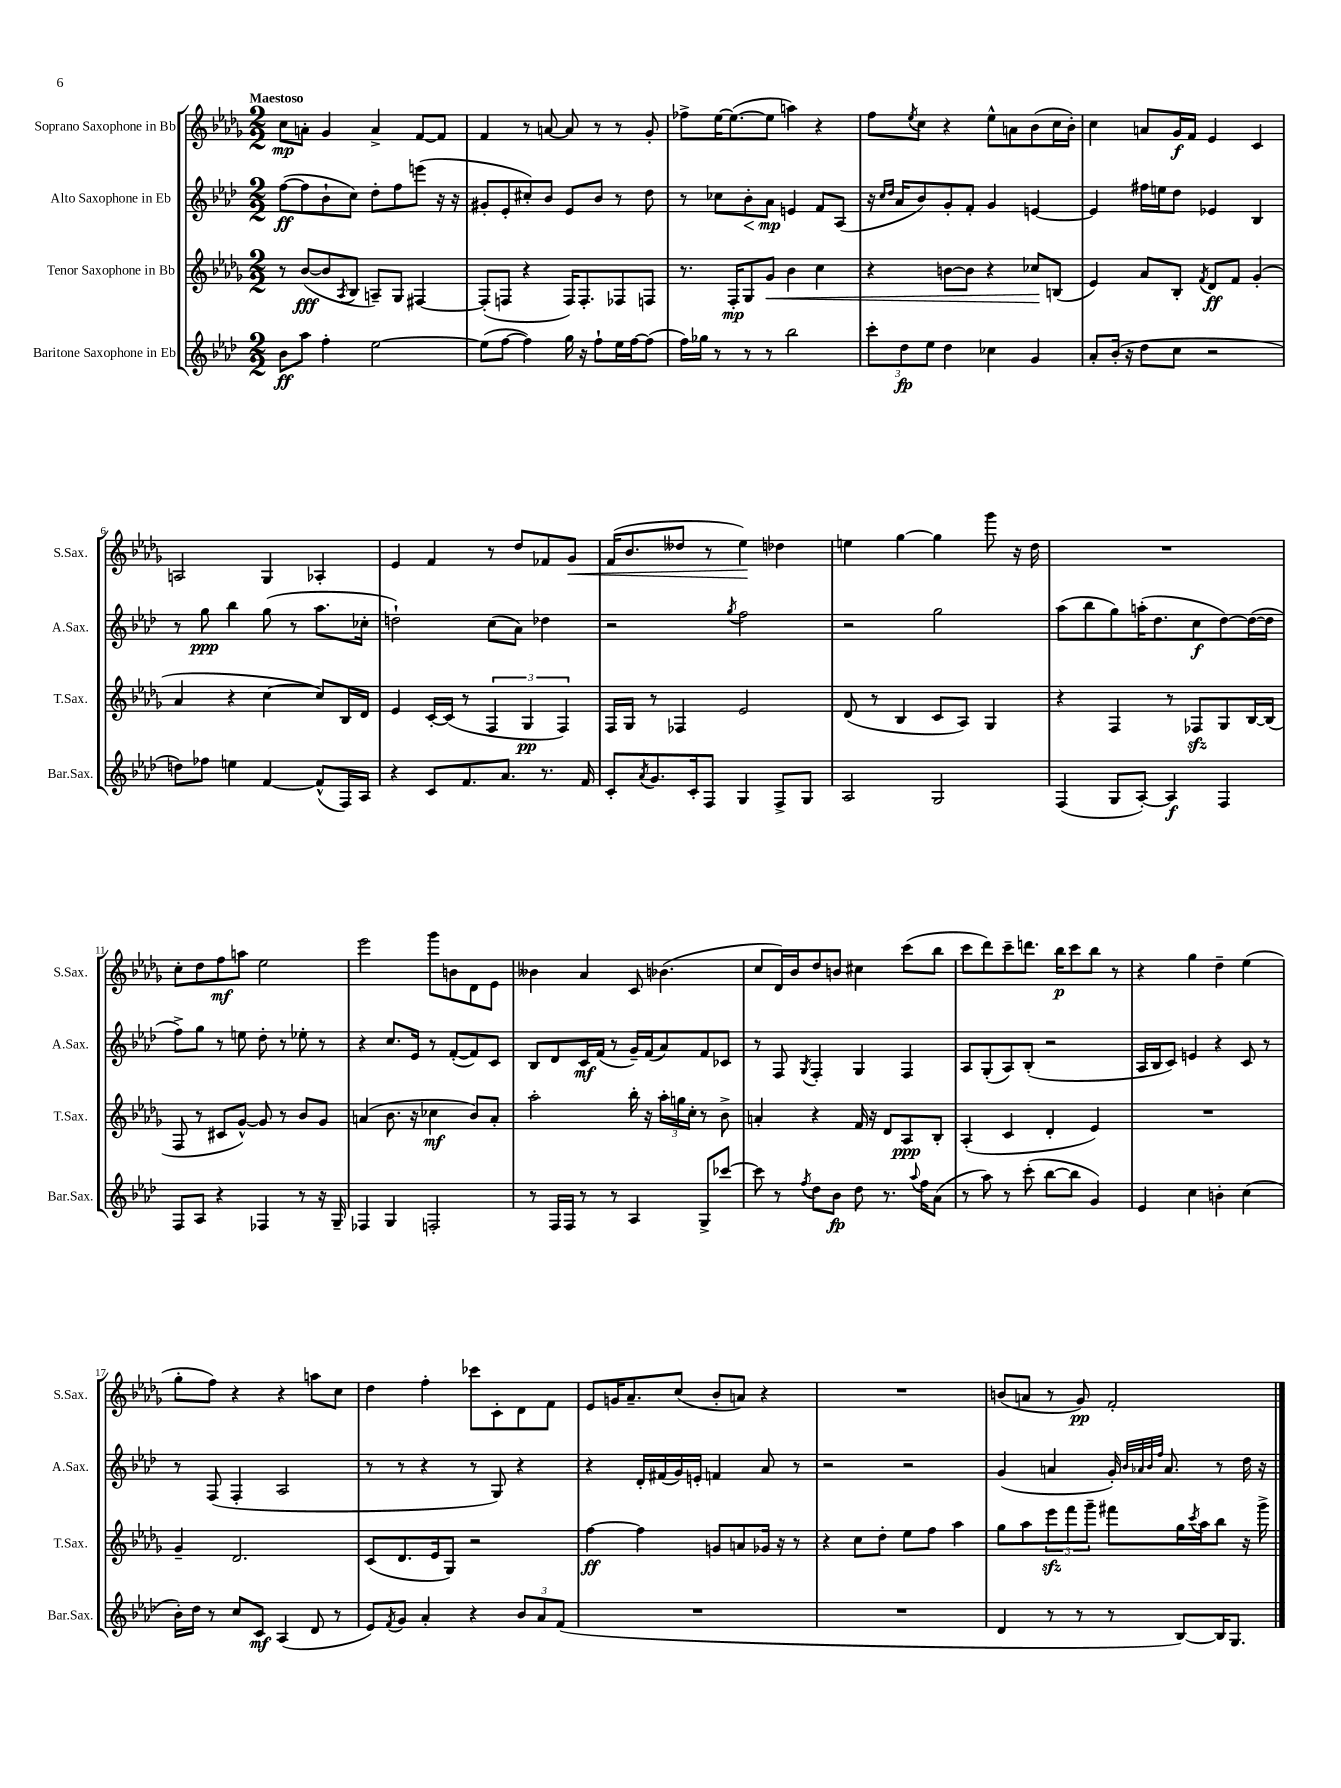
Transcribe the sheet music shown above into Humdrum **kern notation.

**kern	**dynam	**kern	**dynam	**kern	**dynam	**kern	**dynam
*part4	*part4	*part3	*part3	*part2	*part2	*part1	*part1
*staff4	*staff4	*staff3	*staff3	*staff2	*staff2	*staff1	*staff1
*I"Baritone Saxophone in Eb	*	*I"Tenor Saxophone in Bb	*	*I"Alto Saxophone in Eb	*	*I"Soprano Saxophone in Bb	*
*I'Bar.Sax.	*	*I'T.Sax.	*	*I'A.Sax.	*	*I'S.Sax.	*
*clefG2	*	*clefG2	*	*clefG2	*	*clefG2	*
*k[b-e-a-d-]	*	*k[b-e-a-d-g-]	*	*k[b-e-a-d-]	*	*k[b-e-a-d-g-]	*
*M2/2	*	*M2/2	*	*M2/2	*	*M2/2	*
=1	=1	=1	=1	=1	=1	=1	=1
!	!	!	!	!	!	!LO:TX:a:B:t=Maestoso	!
8b-\L	ff	8r	.	([8ff\L	ff	8cc\L	mp
8aa-\J	.	([8b-/L	fff	8ff\]	.	8an'\J	.
4ff'\	.	8b-/]	.	8b-`\	.	4g-/	.
.	.	8qA-/	.	.	.	.	.
.	.	8B-/J	.	8cc\J)	.	.	.
[2ee-\	.	8An~/L)	.	8dd-'\L	.	4a^/	.
.	.	8G-/J	.	8ff\	.	.	.
.	.	[4F#X/	.	(8eeen\J	.	[8f/L	.
.	.	.	.	16r	.	8f/J]	.
.	.	.	.	16r	.	.	.
=2	=2	=2	=2	=2	=2	=2	=2
(8ee-\L]	.	(8F#'/L]	.	8g#X'/L	.	4f/	.
[8ff\J	.	8Fn/J	.	8e-'/	.	.	.
4ff\])	.	4r	.	8cc#X'/)	.	8r	.
.	.	.	.	8b-/J	.	[8an/	.
16gg\	.	16F/KL)	.	8e-/L	.	8a/]	.
16r	.	8.F'/	.	.	.	.	.
8ff`\L	.	.	.	8b-/J	.	8r	.
16ee-\L	.	8F-X/	.	8r	.	8r	.
[16ff\J	.	.	.	.	.	.	.
(8ff\J]	.	8Fn/J	.	8dd-\	.	8g-'/	.
=3	=3	=3	=3	=3	=3	=3	=3
16ff\LL)	.	8.r	.	8r	.	8ff-X^\L	.
16gg-X\JJ	.	.	.	.	.	.	.
8r	.	.	.	8cc-X\L	.	[16ee-\K	.
.	.	16F'/KL	mp	.	.	(8.ee-\_	.
!	!	!	!	!	!LO:HP:b	!	!
8r	.	8G-/	.	8b-'\	<	.	.
!	!	!	!LO:HP:b	!	!	!	!
8r	.	8g-/J	<	8a-\J	mp	8ee-\J]	.
2bb-\	.	4b-\	.	4en/	[	4aan\)	.
.	.	4cc\	.	8f/L	.	4r	.
.	.	.	.	(8A-/J	.	.	.
=4	=4	=4	=4	=4	=4	=4	=4
12ccc'\L	.	4r	.	16r	.	8ff\L	.
.	.	.	.	16qqcc/LL	.	.	.
.	.	.	.	16qqdd-/JJ	.	.	.
.	.	.	.	16a-/KL	.	.	.
12dd-\	fp	.	.	.	.	.	.
.	.	.	.	.	.	8qee-/	.
.	.	.	.	8b-/)	.	8cc\J	.
12ee-\J	.	.	.	.	.	.	.
4dd-\	.	[8bn\L	.	8g'/	.	4r	.
.	.	8b\J]	.	8f'/J	.	.	.
4cc-X\	.	4r	.	4g/	.	8ee-^^\L	.
.	.	.	.	.	.	8an\	.
4g/	.	8cc-X/L	.	[4en/	.	(8b-\	.
.	.	(8Bn/J	[	.	.	16cc\L	.
.	.	.	.	.	.	16b-'\JJ)	.
=5	=5	=5	=5	=5	=5	=5	=5
8a-'/L	.	4e-/)	.	4e/]	.	4cc\	.
(16b-'/Jk	.	.	.	.	.	.	.
16r	.	.	.	.	.	.	.
8dd-\L	.	8a-/L	.	16ff#X\LL	.	8an/L	.
.	.	.	.	16een\J	.	.	.
8cc\J	.	8B-'/J	.	8dd-\J	.	16g-/L	f
.	.	.	.	.	.	16f/JJ	.
.	.	8qf/	.	.	.	.	.
2r	.	8d-/L	ff	4e-X/	.	4e-/	.
.	.	8f/J	.	.	.	.	.
.	.	(4g-'/	.	4B-/	.	4c/	.
!!LO:LB:g=z
=6	=6	=6	=6	=6	=6	=6	=6
8ddn\L)	.	4a-/	.	8r	.	2An/	.
8ff-X\J	.	.	.	8gg\	ppp	.	.
4een\	.	4r	.	4bb-\	.	.	.
[4f/	.	[4cc\	.	(8gg\	.	4G-/	.
.	.	.	.	8r	.	.	.
(8f^^/L]	.	8cc/L])	.	8.aa-\L	.	4A-X'/	.
16F/L)	.	16B-/L	.	.	.	.	.
16A-/JJ	.	16d-/JJ	.	16cc-X'\Jk	.	.	.
=7	=7	=7	=7	=7	=7	=7	=7
4r	.	4e-/	.	2ddn`\)	.	4e-/	.
8c/L	.	[16c'/LL	.	.	.	4f/	.
.	.	(16c/JJ]	.	.	.	.	.
8.f/	.	8r	.	.	.	.	.
.	.	6F/	.	(8cc\L	.	8r	.
8.a-/J	.	.	.	.	.	.	.
.	.	.	.	8a-\J)	.	8dd-/L	.
.	.	6G-/	pp	.	.	.	.
8.r	.	.	.	4dd-X\	.	8f-X/	.
.	.	6F/)	.	.	.	.	.
!	!	!	!	!	!	!	!LO:HP:b
.	.	.	.	.	.	8g-/J	<
16f/	.	.	.	.	.	.	.
=8	=8	=8	=8	=8	=8	=8	=8
8c'/L	.	16F/LL	.	2r	.	(16f/KL	.
.	.	16G-/JJ	.	.	.	8.b-/	.
8qa-/	.	.	.	.	.	.	.
8.g/	.	8r	.	.	.	.	.
.	.	4F-X/	.	.	.	8dd--X/J	.
16c'/k	.	.	.	.	.	.	.
8F/J	.	.	.	.	.	8r	.
.	.	.	.	8qgg/	.	.	.
4G/	.	2e-/	.	2ff\	.	4ee-\)	.
8F^/L	.	.	.	.	.	4dd-X\	[
8G/J	.	.	.	.	.	.	.
=9	=9	=9	=9	=9	=9	=9	=9
2A-/	.	(8d-/	.	2r	.	4een\	.
.	.	8r	.	.	.	.	.
.	.	4B-/	.	.	.	[4gg-\	.
2G/	.	8c/L	.	2gg\	.	4gg-\]	.
.	.	8A-/J)	.	.	.	.	.
.	.	4G-/	.	.	.	8ggg-\	.
.	.	.	.	.	.	16r	.
.	.	.	.	.	.	16dd-\	.
=10	=10	=10	=10	=10	=10	=10	=10
(4F/	.	4r	.	(8aa-\L	.	1r	.
.	.	.	.	8bb-\	.	.	.
8G/L	.	4F/	.	8gg\)	.	.	.
[8A-'/J)	.	.	.	(16aan'\K	.	.	.
.	.	.	.	8.dd-\	.	.	.
4A-/]	f	8r	.	.	.	.	.
.	.	8F-Xzz/L	.	8cc\	f	.	.
4F/	.	8G-/	.	[8dd-\)	.	.	.
.	.	[16B-/L	.	(16dd-\L_	.	.	.
.	.	(16B-/JJ]	.	16dd-\JJ]	.	.	.
!!LO:LB:g=z
=11	=11	=11	=11	=11	=11	=11	=11
8F/L	.	8F/	.	8ff^\L)	.	8cc'\L	.
8A-/J	.	8r	.	8gg\J	.	8dd-\	.
4r	.	8c#X/L	.	8r	.	8ff\	mf
.	.	[8g-^^/J)	.	8een\	.	8aan\J	.
4F-X/	.	8g-/]	.	8dd-'\	.	2ee-\	.
.	.	8r	.	8r	.	.	.
8r	.	8b-/L	.	8ee-X'\	.	.	.
16r	.	8g-/J	.	8r	.	.	.
16G~/	.	.	.	.	.	.	.
=12	=12	=12	=12	=12	=12	=12	=12
4F-X/	.	(4an/	.	4r	.	2eee-\	.
4G/	.	8.b-\	.	8.cc/L	.	.	.
.	.	16r	.	16e-/Jk	.	.	.
2Fn'/	.	4cc-X\	mf	8r	.	8ggg-\L	.
.	.	.	.	([8f'/L	.	8bn\	.
.	.	8b-/L)	.	8f/])	.	8d-\	.
.	.	8a'/J	.	8c/J	.	8e-\J	.
=13	=13	=13	=13	=13	=13	=13	=13
8r	.	2aa-'\	.	8B-/L	.	4b--X\	.
16F/LL	.	.	.	8d-/	.	.	.
16F/JJ	.	.	.	.	.	.	.
8r	.	.	.	16c/L	mf	4a-/	.
.	.	.	.	(16f/JJ	.	.	.
8r	.	.	.	8r	.	.	.
4A-/	.	16bb-'\	.	16g~/LL)	.	8c/	.
.	.	16r	.	(16f/J	.	.	.
.	.	24aa-'\LL	.	8a-/)	.	(4.b-X\	.
.	.	24ggn\	.	.	.	.	.
.	.	24cc'\JJ	.	.	.	.	.
8G^/L	.	8r	.	8f/	.	.	.
[8ccc-X/J	.	8b-^\	.	8c-X/J	.	.	.
=14	=14	=14	=14	=14	=14	=14	=14
8ccc-\]	.	4an'/	.	8r	.	8cc/L	.
8r	.	.	.	8F/	.	16d-/L)	.
.	.	.	.	.	.	16b-/J	.
8qff/	.	.	.	8qG/	.	.	.
8dd-\L	.	4r	.	4F'/	.	8dd-/	.
8b-\J	fp	.	.	.	.	8bn/J	.
8dd-\	.	16f/	.	4G/	.	4cc#X\	.
.	.	16r	.	.	.	.	.
8.r	.	8d-/L	.	.	.	.	.
.	.	8A-/	ppp	4F/	.	(8ccc\L	.
8qqaa-/	.	.	.	.	.	.	.
16ff\KL	.	.	.	.	.	.	.
(8a-\J	.	8B-'/J	.	.	.	8bb-\J	.
=15	=15	=15	=15	=15	=15	=15	=15
8r	.	(4A-'/	.	8A-/L	.	8ccc\L	.
8aa-\)	.	.	.	(8G'/	.	8ddd-\)	.
8r	.	4c/	.	8A-/)	.	8ccc~\	.
(8ccc'\	.	.	.	(8B-'/J	.	8.dddn\J	.
[8bb-\L	.	4d-'/	.	2r	.	.	.
.	.	.	.	.	.	16bb-\KL	p
8bb-\J]	.	.	.	.	.	8ccc\	.
4g/)	.	4e-/)	.	.	.	8bb-\J	.
.	.	.	.	.	.	8r	.
=16	=16	=16	=16	=16	=16	=16	=16
4e-/	.	1r	.	16A-/LL	.	4r	.
.	.	.	.	16B-/J	.	.	.
.	.	.	.	8c/J)	.	.	.
4cc\	.	.	.	4en/	.	4gg-\	.
4bn'\	.	.	.	4r	.	4dd-~\	.
(4cc\	.	.	.	8c/	.	(4ee-\	.
.	.	.	.	8r	.	.	.
!!LO:LB:g=z
=17	=17	=17	=17	=17	=17	=17	=17
16b-'\LL)	.	4g-~/	.	8r	.	8gg-'\L	.
16dd-\JJ	.	.	.	.	.	.	.
8r	.	.	.	(8F/	.	8ff\J)	.
8cc/L	.	2.d-/	.	4F'/	.	4r	.
8c/J	mf	.	.	.	.	.	.
(4A-/	.	.	.	2A-/	.	4r	.
8d-/	.	.	.	.	.	8aan\L	.
8r	.	.	.	.	.	8cc\J	.
=18	=18	=18	=18	=18	=18	=18	=18
8e-/L)	.	(8c/L	.	8r	.	4dd-\	.
8qf/	.	.	.	.	.	.	.
8g/J	.	8.d-/	.	8r	.	.	.
4a-'/	.	.	.	4r	.	4ff'\	.
.	.	16e-/k	.	.	.	.	.
.	.	8G-/J)	.	.	.	.	.
4r	.	2r	.	8r	.	8ccc-X\L	.
.	.	.	.	8G/)	.	8c'\	.
12b-/L	.	.	.	4r	.	8d-\	.
12a-/	.	.	.	.	.	.	.
.	.	.	.	.	.	8f\J	.
(12f/J	.	.	.	.	.	.	.
=19	=19	=19	=19	=19	=19	=19	=19
1r	.	[4ff\	ff	4r	.	8e-/L	.
.	.	.	.	.	.	16gn/K	.
.	.	.	.	.	.	8.a-~/	.
.	.	4ff\]	.	16d-'/LL	.	.	.
.	.	.	.	(16f#X/	.	.	.
.	.	.	.	16g/)	.	(8cc/J	.
.	.	.	.	16en'/JJ	.	.	.
.	.	8gn/L	.	4fn/	.	8b-'/L	.
.	.	8an/	.	.	.	8an/J)	.
.	.	16g-X/Jk	.	8a-/	.	4r	.
.	.	16r	.	.	.	.	.
.	.	8r	.	8r	.	.	.
=20	=20	=20	=20	=20	=20	=20	=20
1r	.	4r	.	2r	.	1r	.
.	.	8cc\L	.	.	.	.	.
.	.	8dd-'\J	.	.	.	.	.
.	.	8ee-\L	.	2r	.	.	.
.	.	8ff\J	.	.	.	.	.
.	.	4aa-\	.	.	.	.	.
=21	=21	=21	=21	=21	=21	=21	=21
4d-/	.	8gg-\L	.	(4g/	.	(8bn/L	.
.	.	8aa-\	.	.	.	8an/J	.
8r	.	12eee-zz\	.	4an/	.	8r	.
.	.	12fff\	.	.	.	.	.
8r	.	.	.	.	.	8g-/)	pp
.	.	12ggg-~\J	.	.	.	.	.
8r	.	8fff#X\L	.	16g'/)	.	2f'/	.
.	.	.	.	32qqb-/LLL	.	.	.
.	.	.	.	32qqa-X/	.	.	.
.	.	.	.	32qqb-/	.	.	.
.	.	.	.	32qqff/JJJ	.	.	.
.	.	.	.	8.a-/	.	.	.
[8B-/L)	.	16gg-\L	.	.	.	.	.
.	.	8qccc/	.	.	.	.	.
.	.	16aa-\J	.	.	.	.	.
16B-/K]	.	8bb-\J	.	8r	.	.	.
8.G/J	.	.	.	.	.	.	.
.	.	16r	.	16dd-\	.	.	.
.	.	16ggg-^\	.	16r	.	.	.
==	==	==	==	==	==	==	==
*-	*-	*-	*-	*-	*-	*-	*-
